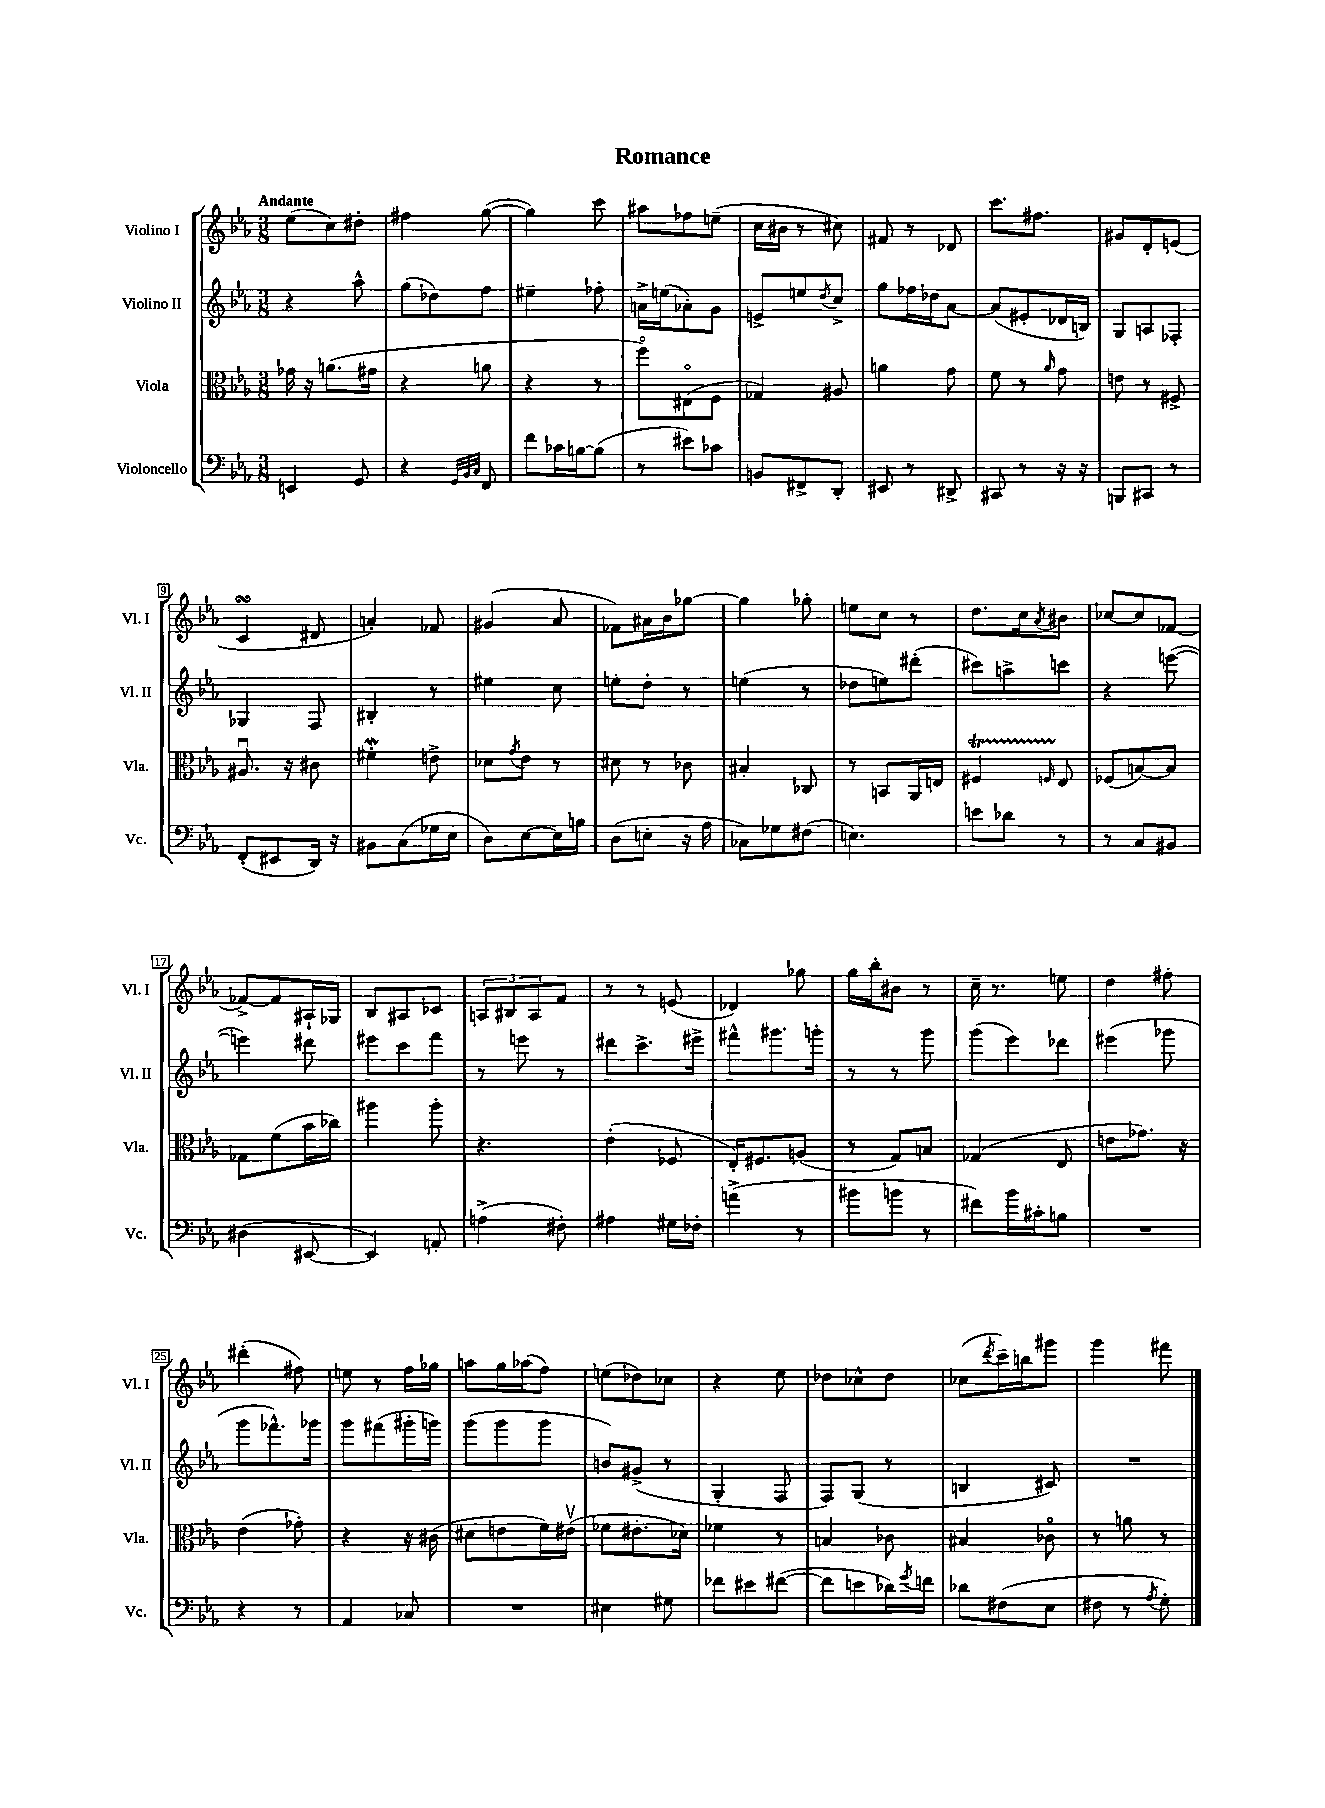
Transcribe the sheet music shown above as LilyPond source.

\header { title = "Romance" }
<<
\new StaffGroup <<
\new Staff = "s0" \with { instrumentName = "Violino I" shortInstrumentName = "Vl. I" } {
    \clef treble \key ees \major \numericTimeSignature \time 3/8 \tempo "Andante"
    ees''8( c''8) dis''8-. |
    fis''4 g''8~( |
    g''4) c'''8 |
    ais''8 fes''8 e''8--( |
    c''16 bis'16 r8 cis''8) |
    fis'8 r8 des'8 |
    c'''8. fis''8. |
    gis'8 d'8-. e'8( |
    c'4\turn dis'8 |
    a'4-.) fes'8 |
    gis'4( aes'8 |
    fes'8) ais'16 bes'16 ges''8~ |
    ges''4 ges''8-. |
    e''8 c''8 r8 |
    d''8. c''16 \acciaccatura { aes'8 } bis'8 |
    ces''8~ ces''8 fes'8~ |
    fes'8~-> fes'8 ais16-! ges16 |
    bes8 ais8 ces'8 |
    \tuplet 3/2 { a8 bis8 a8 } f'8 |
    r8 r8 e'8( |
    des'4) ges''8 |
    g''16 bes''16-. bis'8 r8 |
    c''16-- r8. e''8 |
    d''4 fis''8-. |
    dis'''4-.( fis''8) |
    e''8 r8 f''16 ges''16 |
    a''8 g''16 aes''16( f''8) |
    e''8( des''8) ces''8 |
    r4 ees''8 |
    des''8 ces''8-^ des''8 |
    ces''8( \acciaccatura { d'''8 } c'''16--) b''16 gis'''8 |
    g'''4 fis'''8 \bar "|." |
}
\new Staff = "s1" \with { instrumentName = "Violino II" shortInstrumentName = "Vl. II" } {
    \clef treble \key ees \major \numericTimeSignature \time 3/8
    r4 aes''8-^ |
    g''8( des''8) f''8 |
    eis''4-- fes''8-. |
    a'16-> e''16( aes'8-.) g'8 |
    e'8-> e''8 \acciaccatura { d''8 } c''8-> |
    g''8 fes''16 des''16 aes'8~ |
    aes'8( eis'8-. des'16 b16) |
    g8 a8 fes8-. |
    ges4 f8 |
    bis4-. r8 |
    eis''4 c''8 |
    e''8-. d''8-. r8 |
    e''4( r8 |
    des''8 e''8) dis'''8-.( |
    cis'''8) a''8-> c'''8 |
    r4 e'''8~( |
    e'''4) dis'''8 |
    eis'''8 c'''8 f'''8 |
    r8 e'''8 r8 |
    dis'''8 c'''8.-> eis'''16-> |
    fis'''8-^ gis'''8. g'''16-. |
    r8 r8 g'''8 |
    g'''8( ees'''8) des'''8 |
    eis'''4( ges'''8 |
    g'''8 fes'''8.-^) ges'''16 |
    g'''8 fis'''8( gis'''16-. g'''16) |
    g'''8( g'''8 g'''8 |
    b'8) gis'8->( r8 |
    g4-. f8 |
    f8) g8( r8 |
    b4 cis'8) |
    R4. \bar "|." |
}
\new Staff = "s2" \with { instrumentName = "Viola" shortInstrumentName = "Vla." } {
    \clef alto \key ees \major \numericTimeSignature \time 3/8
    ges'16 r16 a'8.( gis'16 |
    r4 a'8 |
    r4 r8 |
    f''8\flageolet) eis8\flageolet( f8 |
    ges4) ais8 |
    a'4 g'8 |
    f'8 r8 \grace { aes'16 } g'8 |
    e'8 r8 fis8-> |
    ais8.\downbow r16 cis'8 |
    fis'4-.\mordent e'8-> |
    des'8 \acciaccatura { g'8 } ees'8 r8 |
    dis'8 r8 ces'8 |
    bis4-. ces8 |
    r8 b,8 aes,16 e16 |
    fis4\startTrillSpan \grace { f16 } ees8\stopTrillSpan |
    fes8( b8~) b8 |
    ges8 f'8( bes'16 ces''16) |
    ais''4 ais''8-. |
    r4. |
    ees'4-.( fes8 |
    ees16-.) fis8. a8( |
    r8 g8) b8 |
    ges4( ees8 |
    e'8 ges'8.) r16 |
    ees'4( ges'8-.) |
    r4 r16 cis'16( |
    dis'8 e'8 f'16) eis'16\upbow( |
    fes'8 eis'8.-. des'16) |
    fes'4 r8 |
    b4 ces'8 |
    bis4 ces'8\flageolet |
    r8 a'8 r8 \bar "|." |
}
\new Staff = "s3" \with { instrumentName = "Violoncello" shortInstrumentName = "Vc." } {
    \clef bass \key ees \major \numericTimeSignature \time 3/8
    e,4 g,8 |
    r4 \grace { g,32 bes,32 c32 } f,8 |
    f'8 ces'16 b16~ b8( |
    r8 eis'8) ces'8 |
    b,8 fis,8-> d,8-. |
    eis,8 r8 dis,8-> |
    cis,8 r8 r16 r16 |
    b,,8 cis,8 r8 |
    f,8-.( eis,8 d,16) r16 |
    bis,8 c8( ges16 ees16 |
    d8) ees8~ ees16 b16 |
    d8( e8-. r16 aes16 |
    ces8) ges8 fis8( |
    e4.) |
    e'8 des'8 r8 |
    r8 c8 bis,8 |
    dis4( eis,8~ |
    eis,4) a,8-. |
    a4->( fis8-.) |
    ais4 gis16 fes16-. |
    a'4->( r8 |
    bis'8 b'8 r8 |
    fis'8) bes'16 cis'16-. b8 |
    R4. |
    r4 r8 |
    aes,4 ces8 |
    R4. |
    eis4 gis8 |
    fes'8 eis'8 fis'8~( |
    fis'8 e'8 des'16) \acciaccatura { g'8 } f'16 |
    des'8 fis8( ees8 |
    fis8 r8 \acciaccatura { aes8 } g8-.) \bar "|." |
}
>>
>>
\layout { \context { \Score \override BarNumber.stencil = #(make-stencil-boxer 0.1 0.3 ly:text-interface::print) } }
